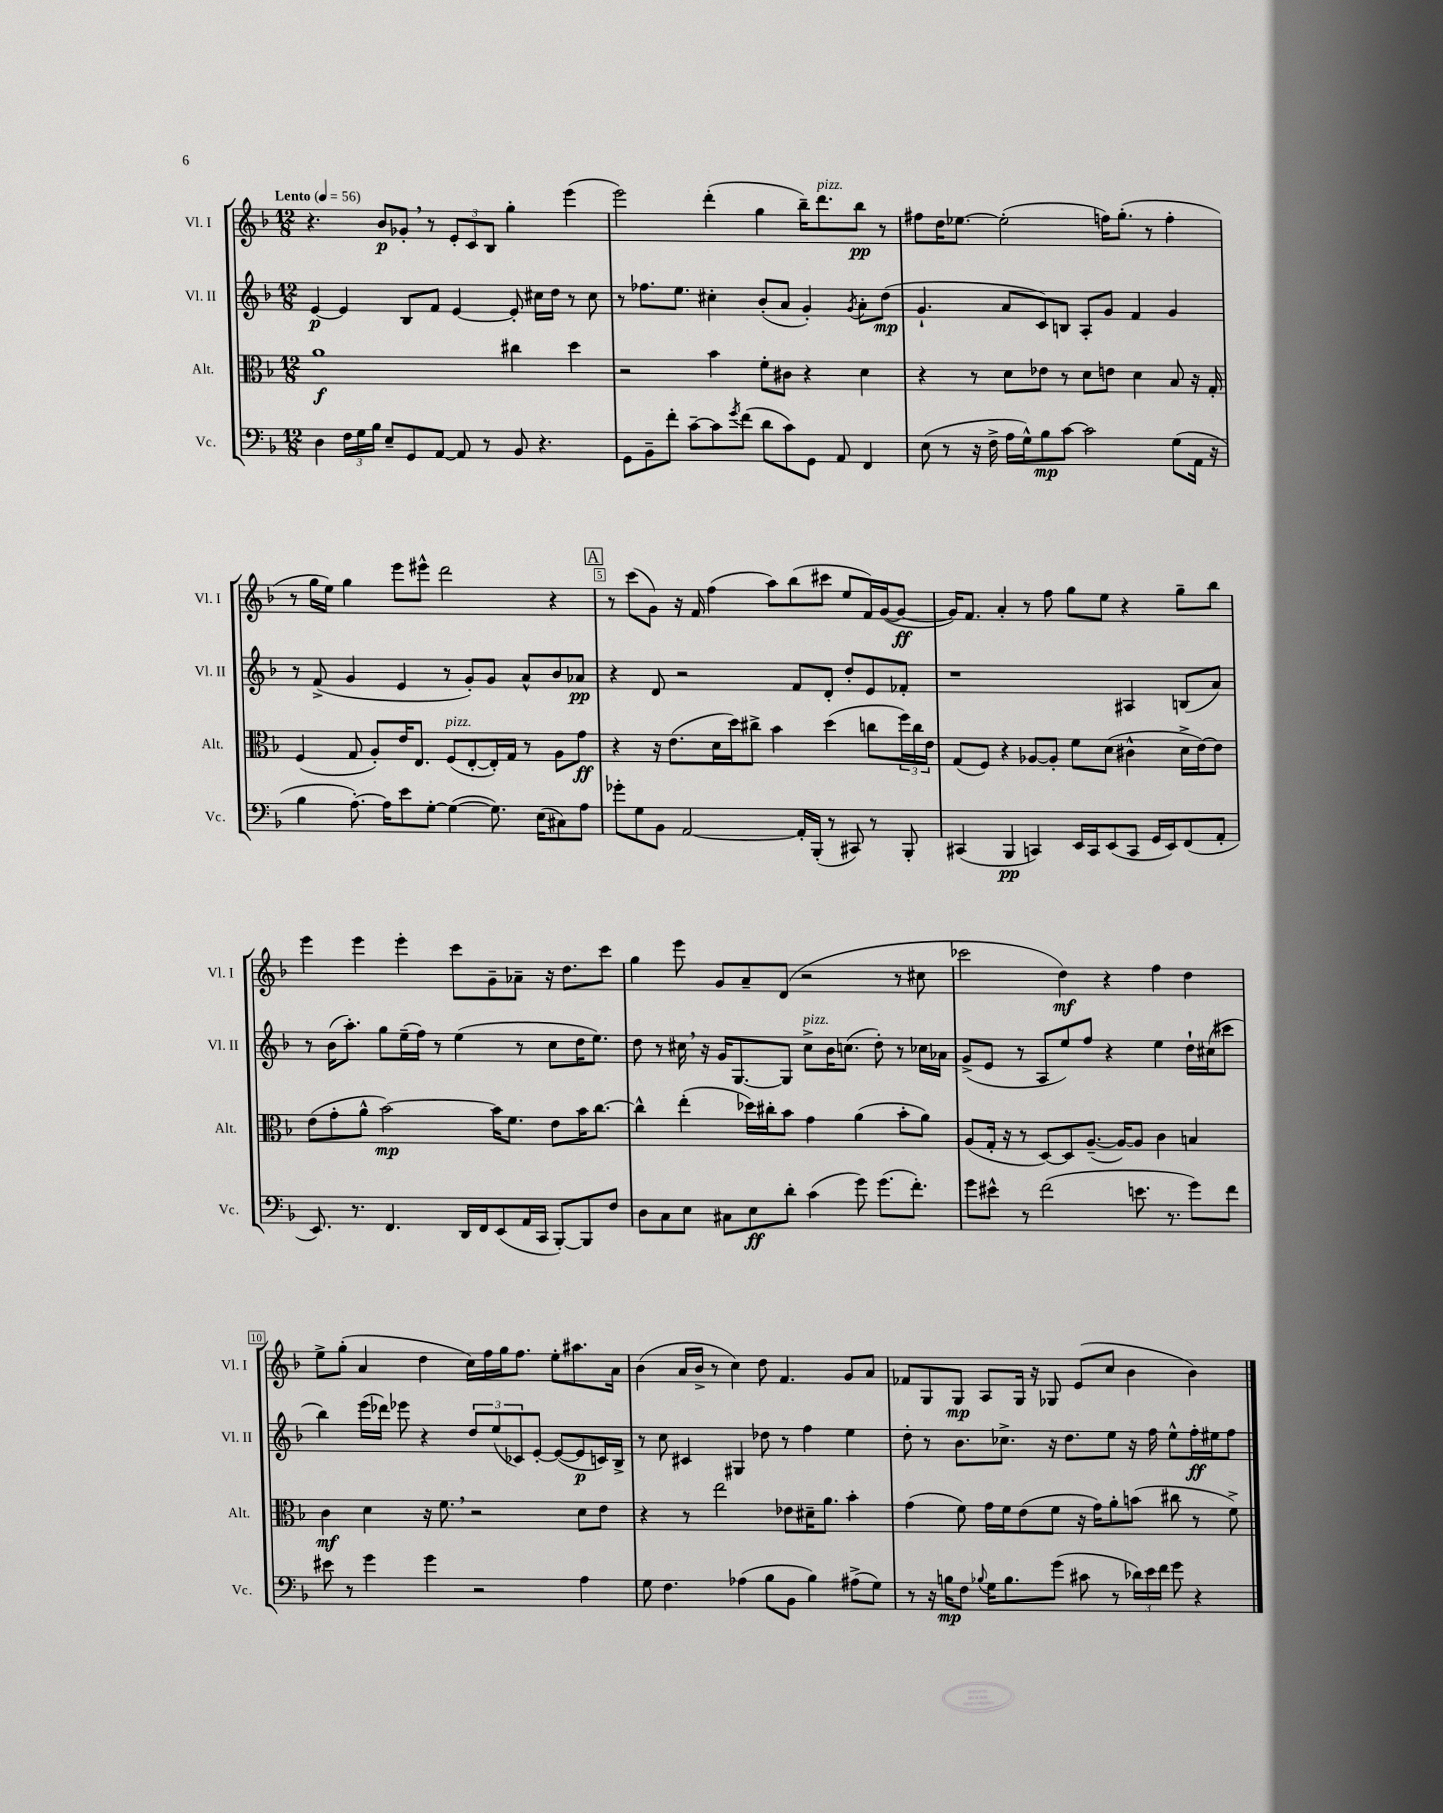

**kern	**kern	**kern	**kern
*staff4	*staff3	*staff2	*staff1
*clefF4	*clefC3	*clefG2	*clefG2
*k[b-]	*k[b-]	*k[b-]	*k[b-]
*M12/8	*M12/8	*M12/8	*M12/8
*MM56	*MM56	*MM56	*MM56
4D	1a	[4e	4.r
24F	.	4e]	.
24G	.	.	.
24B-	.	.	.
8E~	.	.	8b-
8GG	.	8B-	8g-'
[8AA	.	8f	8r
8AA]	.	[4e	12e'
.	.	.	12c
8r	.	.	.
.	.	.	12B-
8BB-	4cc#	8e']	4gg'
4.r	.	16cc#	.
.	.	16dd	.
.	4dd	8r	(4eee
.	.	8cc#	.
=	=	=	=
8GG	2r	8r	2eee)
8BB-~	.	8.ff-	.
8f'	.	.	.
.	.	8.ee	.
[8c~	.	.	.
8c]	4b-	4cc#'	(4ddd'
8qg	.	.	.
(8f	.	.	.
8d	8f'	(8b-'	4gg
8c)	8c#	8a	.
8GG	4r	4g')	16bb-~)
.	.	.	8.ddd
8AA	.	.	.
.	.	8qg	.
4FF	4d	8a'	8bb-
.	.	(8dd	8r
=	=	=	=
(8E	4r	4.g`	8ff#
8r	.	.	16dd
.	.	.	[8.ee-
16r	8r	.	.
16F^	.	.	.
16A	8d	8a	(2ee-']
16G^^)	.	.	.
8B-	8e-	8c)	.
[8c	8r	8B	.
2c]	8d	8A'	.
.	8e	8g	16ff)
.	.	.	(8.gg'
.	4d	4f	.
.	.	.	8r
(8G	8B-	4g	4ff'
16AA	16r	.	.
16r	16G'	.	.
=	=	=	=
4B-	(4F	8r	8r
.	.	(8f^	16gg
.	.	.	16ee)
[8.A')	8G	4g	4gg
.	8A')	.	.
16A]	.	.	.
8e	16e	4e	8eee
.	8.E	.	.
[8G'	.	.	8eee#^^
(4G_	(8F	8r	2ddd
.	[8E'	8g')	.
8.G])	16E'])	8g	.
.	16G	.	.
.	8r	8a^^	.
(16E	.	.	.
8C#)	8A	8b-	4r
8A	8g	8a-	.
=	=	=	=
8g-'	4r	4r	8r
8G	.	.	(8ccc
8BB-	16r	8d	8g)
.	(8.e	.	.
[2AA	.	2r	16r
.	.	.	16f
.	16d	.	(4ff
.	16dd)	.	.
.	8cc#^	.	.
.	4b-	.	8aa)
16AA']	.	8f	(8bb-
(16BBB-'	.	.	.
8r	(4dd	8d'	8ccc#
8CC#)	.	8dd'	8ee
8r	8cc	8e	16f)
.	.	.	([16g
8BBB-'	24ff)	8f-'	8g_
.	24cc	.	.
.	24e	.	.
=	=	=	=
(4CC#	(8G	1r	16g])
.	.	.	8.f
.	8F)	.	.
4BBB-	4r	.	4a'
4CC)	[8A-	.	8r
.	8A-']	.	8ff
16EE	8f	.	8gg
16CC	.	.	.
(8EE	(8d	.	8ee
8CC	4c#^^	4A#	4r
16GG	.	.	.
16EE)	.	.	.
(8FF	16d^	(8B	8gg~
.	[16e)	.	.
8AA'	8e]	8a)	8bb-
=	=	=	=
8.EE)	(8e	8r	4eee
.	8g'	(16b-	.
8.r	.	8.aa')	.
.	8a^^	.	4eee
4.FF	[2b-)	8gg	.
.	.	(16ee~	4eee'
.	.	16ff)	.
.	.	8r	.
16DD	.	(4ee	8ccc
16FF	.	.	.
(8EE	16b-]	.	8g~
.	8.f	.	.
16AA	.	8r	8a-~
16CC	.	.	.
[8BBB-')	8e	8cc	16r
.	.	.	8.dd
8BBB-]	16b-	16dd	.
.	[8.cc	8.ee)	.
8F	.	.	8ccc
=	=	=	=
8D	4cc^^]	8dd	4gg
8C	.	8r	.
8E	(4ee'	16cc#	8eee
.	.	16r	.
8C#	.	16g	8g
.	.	[8.G	.
8E	16dd-)	.	8a~
.	16cc#'	.	.
8d'	8b-	8G]	(8d
(4c	4g	8cc#^	2r
.	.	16b-	.
.	.	(8.cc	.
8g)	(4a	.	.
(8.g	.	8dd')	.
.	8b-'	8r	8r
8.f')	.	.	.
.	8a)	16cc-	8cc#
.	.	16a-	.
=	=	=	=
8g	(8A	(8g^	2ccc-
8e#^^	16G'	8e	.
.	16r	.	.
8r	8r	8r	.
(2f	[8D)	8A	.
.	8D]	8ee)	4dd)
.	([8.A~	8ff	.
.	.	4r	4r
.	16A_)	.	.
8.e	8A]	.	.
.	4c	4ee	4ff
8.r	.	.	.
8g)	4B	16dd`	4dd
.	.	(16cc#	.
8f	.	8ccc#	.
=	=	=	=
8e#	4c	4bb-)	8ee^
8r	.	.	(8gg'
4g	4d	(16eee	4a
.	.	16ddd-)	.
.	.	8eee-	.
4g	16r	4r	4dd
.	8.f	.	.
2r	2r	12dd	16cc)
.	.	.	16ff
.	.	(12ee	.
.	.	.	16gg
.	.	12c-)	.
.	.	.	8.ff
.	.	[8e'	.
.	.	(8e_	8ee'
4A	8d	8e]	8.aa#
.	8e	16c)	.
.	.	16B-^	16a
=	=	=	=
8G	4r	8r	(4b-
4.F	.	8cc	.
.	8r	4c#	16a
.	.	.	16b-^
.	2ee	.	8r
(4A-	.	4G#	4cc)
8B-	.	8dd-	8dd
8BB-	8e-	8r	4.f
4B-)	16d#~	4ff	.
.	8.a	.	.
(8A#^	4b-'	4ee	8g
8G)	.	.	8a
=	=	=	=
8r	(4g	8dd'	8f-
16r	.	8r	8G
16B	.	.	.
8F	8f)	8.b-	8G
8qqB-	.	.	.
16G	16g	.	8A
8.B-	16f	8.cc-^	.
.	(8e	.	16G
.	.	.	16r
(8g	8f	16r	8G-
.	.	8.dd	.
8c#	16r	.	(8e
.	16g)	.	.
8r	8a'	8ee	8cc
24d-)	(8b	16r	4b-
24e	.	.	.
.	.	16ff	.
24f	.	.	.
8g	8cc#	8ee^^	.
4r	8r	16ff'	4b-)
.	.	16ee#	.
.	8f^)	8ff	.
==	==	==	==
*-	*-	*-	*-
